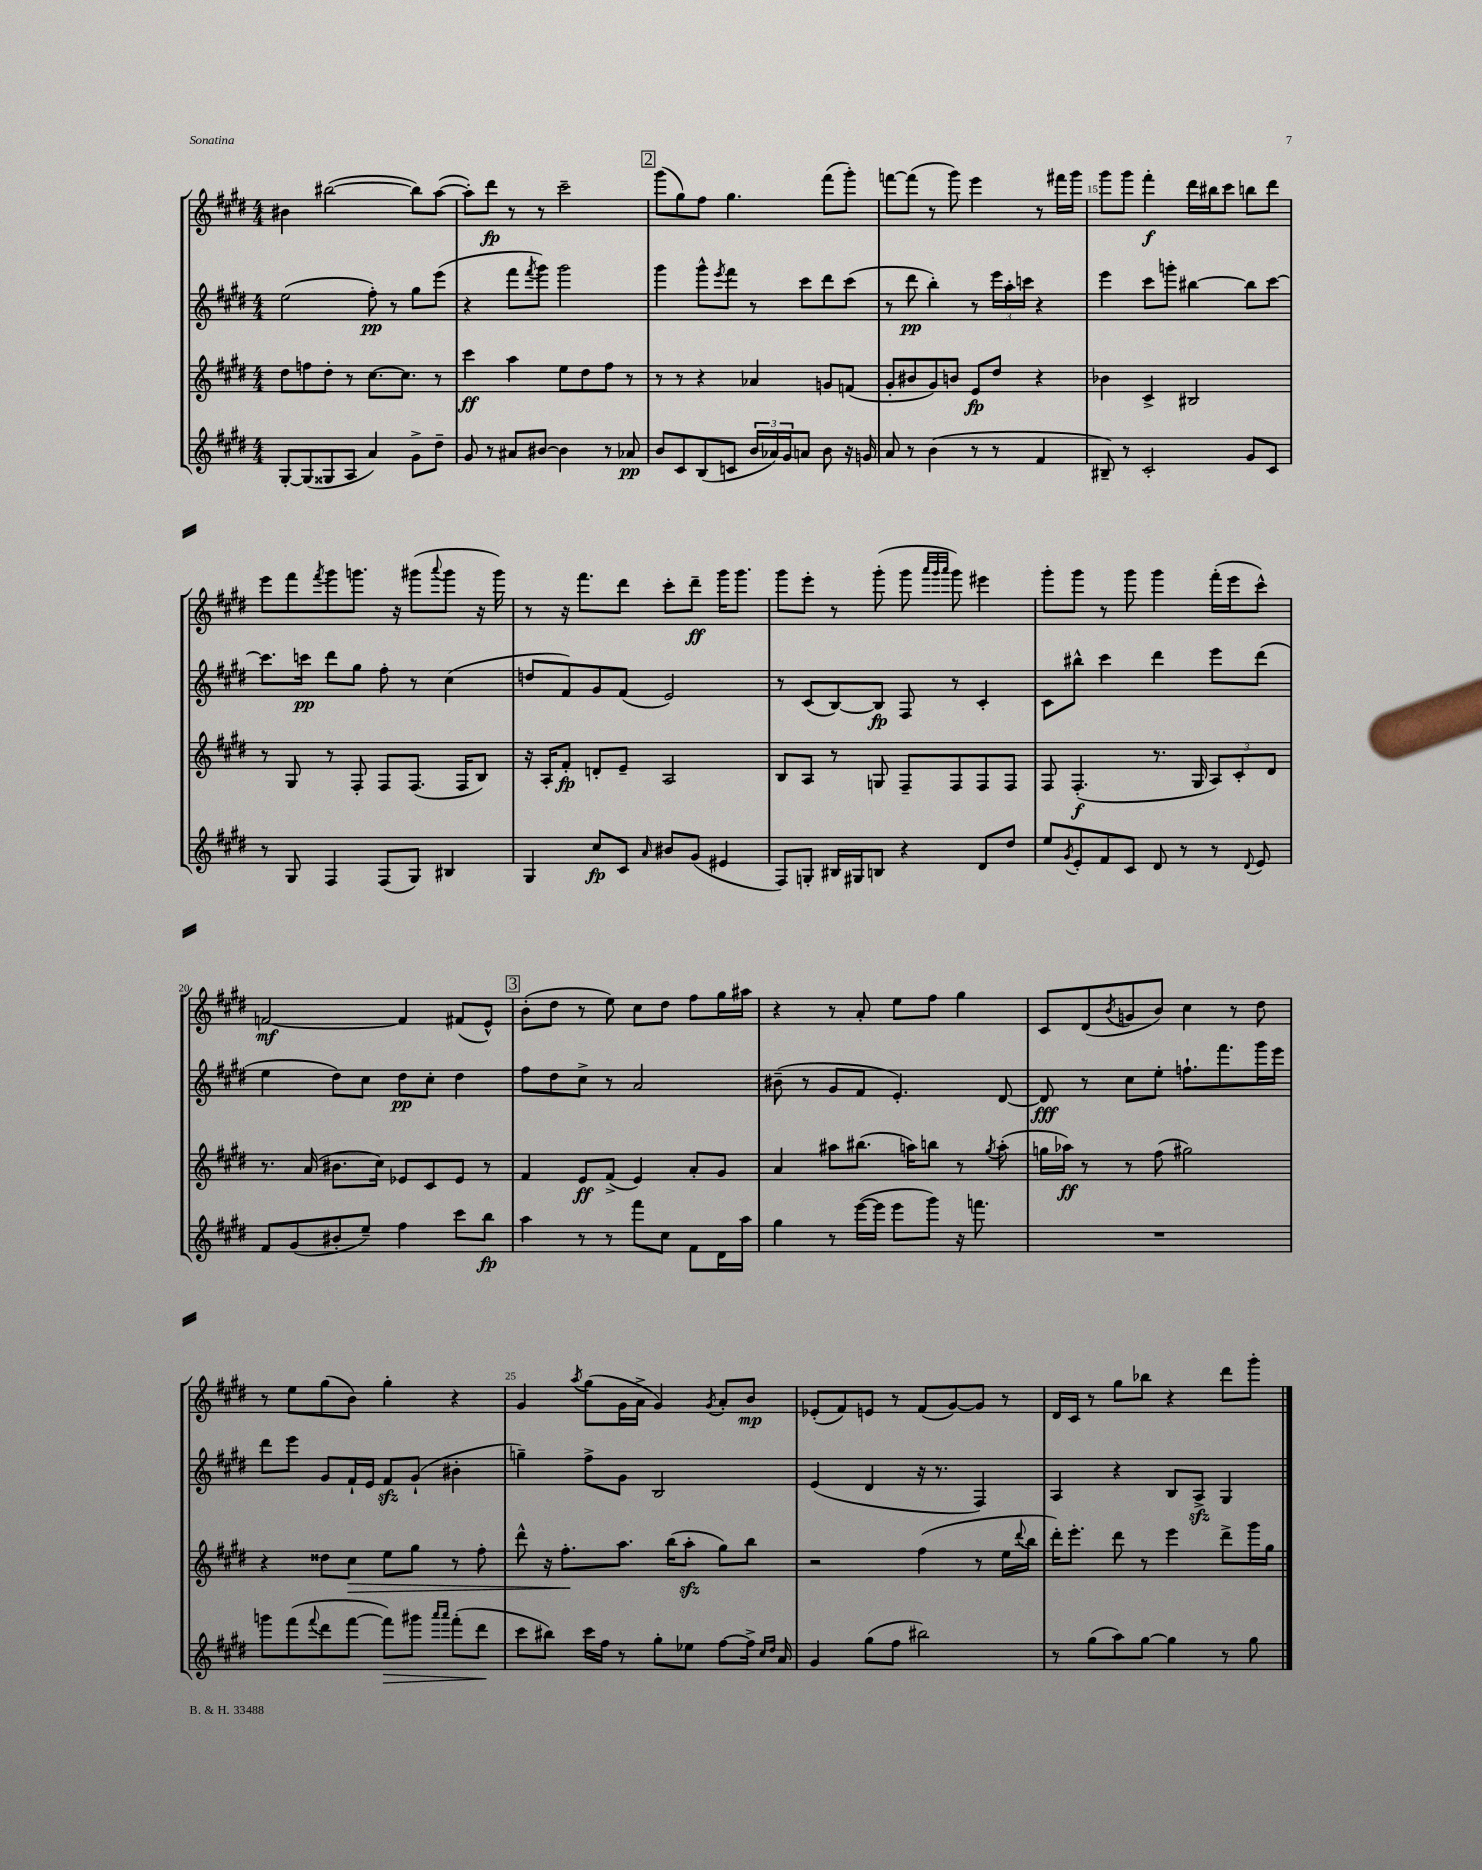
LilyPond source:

<<
\new StaffGroup <<
\new Staff = "s0" {
    \clef treble \key e \major \numericTimeSignature \time 4/4
    bis'4 bis''2~( bis''8) a''8~( |
    a''8-.) dis'''8\fp r8 r8 cis'''2-- |
    \mark \markup { \box "2" } gis'''8( gis''8) fis''8 gis''4. fis'''8( gis'''8-.) |
    f'''8~ f'''8( r8 gis'''8) e'''4 r8 fis'''16 gis'''16 |
    gis'''8 gis'''8 fis'''4-.\f dis'''16 bis''16 cis'''8 b''8 dis'''8 |
    e'''8 fis'''8 \acciaccatura { fis'''8 } gis'''8 g'''8. r16 gis'''8( \appoggiatura { a'''8 } gis'''8 r16 gis'''16) |
    r8 r16 fis'''8. dis'''8 cis'''8-. dis'''8--\ff gis'''16 gis'''8. |
    gis'''8 e'''8-. r8 gis'''8-.( gis'''8 \grace { a'''32 gis'''32 a'''32 } gis'''8) eis'''4 |
    gis'''8-. gis'''8 r8 gis'''8 gis'''4 fis'''16-.( e'''16 cis'''8-^) |
    f'2~\mf f'4 fis'8( e'8-^) |
    \mark \markup { \box "3" } b'8-.( dis''8 r8 e''8) cis''8 dis''8 fis''8 gis''16 ais''16 |
    r4 r8 a'8-. e''8 fis''8 gis''4 |
    cis'8 dis'8( \acciaccatura { b'8 } g'8 b'8) cis''4 r8 dis''8 |
    r8 e''8 gis''8( b'8) gis''4-. r4 |
    gis'4 \acciaccatura { a''8 } gis''8( gis'16 a'16-> gis'4) \acciaccatura { gis'8 } a'8-. b'8\mp |
    ees'8-.( fis'8) e'8 r8 fis'8( gis'8~) gis'8 r8 |
    dis'16 cis'16 r8 gis''8 bes''8 r4 dis'''8 gis'''8-. \bar "|." |
}
\new Staff = "s1" {
    \clef treble \key e \major \numericTimeSignature \time 4/4
    e''2( fis''8-.\pp) r8 gis''8 e'''8( |
    r4 fis'''8 \acciaccatura { fis'''8 } gis'''8) gis'''2 |
    \mark \markup { \box "2" } gis'''4 gis'''8-^ \acciaccatura { e'''8 } fis'''8 r8 cis'''8 dis'''8 cis'''8( |
    r8 dis'''8\pp b''4-.) r8 \tuplet 3/2 { e'''16 a''16-. c'''16 } r4 |
    e'''4 cis'''8 g'''8-. bis''4~ bis''8 cis'''8~ |
    cis'''8. c'''16\pp dis'''8 gis''8 fis''8-. r8 cis''4( |
    d''8 fis'8) gis'8 fis'8( e'2) |
    r8 cis'8( b8~) b8\fp fis8 r8 cis'4-. |
    cis'8 bis''8-^ cis'''4 dis'''4 e'''8 dis'''8( |
    e''4 dis''8) cis''8 dis''8\pp cis''8-. dis''4 |
    \mark \markup { \box "3" } fis''8 dis''8 cis''8-> r8 a'2 |
    bis'8--( r8 gis'8 fis'8 e'4.-.) dis'8~ |
    dis'8\fff r8 cis''8 e''8-. f''8.-! fis'''8. gis'''16 e'''16 |
    dis'''8 e'''8 gis'8 fis'16-! e'16 fis'8\sfz gis'8-!( bis'4-. |
    g''4--) fis''8-> gis'8 b2 |
    e'4( dis'4 r16 r8. fis4) |
    a4 r4 b8 a8->\sfz gis4 \bar "|." |
}
\new Staff = "s2" {
    \clef treble \key e \major \numericTimeSignature \time 4/4
    dis''8 f''8 dis''8-. r8 cis''8.~ cis''8. r8 |
    cis'''4\ff a''4 e''8 dis''8 fis''8 r8 |
    \mark \markup { \box "2" } r8 r8 r4 aes'4 g'8 f'8( |
    gis'8-. bis'8 gis'8) b'8 e'8\fp dis''8 r4 |
    bes'4 cis'4-> bis2 |
    r8 gis8 r8 fis8-. fis8 fis8.( fis16 b8) |
    r16 a16-. fis'8-.\fp d'8-. e'8-- a2 |
    b8 a8 r8 g8 fis8-- fis8 fis8 fis8 |
    fis8 fis4.-.\f( r8. gis16 \tuplet 3/2 { a8) cis'8-. dis'8 } |
    r8. a'16( bis'8. cis''16) ees'8 cis'8 ees'8 r8 |
    \mark \markup { \box "3" } fis'4 e'8\ff fis'8->( e'4) a'8-. gis'8 |
    a'4 ais''8 bis''8.( a''16) b''8 r8 \acciaccatura { gis''8 } a''8-.( |
    g''16 aes''16\ff) r8 r8 fis''8( gis''2) |
    r4 disis''8 cis''8\> e''8 gis''8 r8 fis''8-. |
    dis'''8-^ r16 fis''8.-.\! a''8. b''16( a''8-.\sfz gis''8) b''8 |
    r2 fis''4( r8 e''16 \appoggiatura { dis'''8 } b''16 |
    dis'''16-.) e'''8.-. dis'''8 r8 e'''4 dis'''8-> gis'''16 gis''16 \bar "|." |
}
\new Staff = "s3" {
    \clef treble \key e \major \numericTimeSignature \time 4/4
    gis8~-. gis8( gisis8 a8 a'4) gis'8-> dis''8-- |
    gis'8 r8 ais'8 bis'8~ bis'4 r8 aes'8\pp |
    \mark \markup { \box "2" } b'8 cis'8 b8( c'8 \tuplet 3/2 { b'16 aes'16) gis'16 } a'8 b'8 r16 g'16 |
    a'8 r8 b'4( r8 r8 fis'4 |
    bis8--) r8 cis'2-. gis'8 cis'8 |
    r8 gis8 fis4 fis8( gis8) bis4 |
    gis4 cis''8\fp cis'8 \grace { a'16 } bis'8 gis'8( eis'4 |
    fis8) g8-. bis16 gis16 b8 r4 dis'8 dis''8 |
    e''8 \acciaccatura { gis'8 } e'8-. fis'8 cis'8 dis'8 r8 r8 \appoggiatura { dis'8 } e'8 |
    fis'8 gis'8( bis'8-. e''8--) fis''4 cis'''8 b''8\fp |
    \mark \markup { \box "3" } a''4 r8 r8 fis'''8 cis''8 fis'8 dis'16 a''16 |
    gis''4 r8 e'''16~( e'''16 e'''8 gis'''8) r16 f'''8. |
    R1 |
    g'''8 fis'''8( \appoggiatura { fis'''8 } dis'''8 fis'''8~ fis'''8\>) gis'''8 \grace { a'''16 a'''16 } fis'''8-.( dis'''8\! |
    cis'''8 bis''8) cis'''16 fis''16 r8 gis''8-. ees''8 fis''8~ fis''16-> \grace { cis''16 dis''16 } a'16 |
    gis'4 gis''8( fis''8 bis''2) |
    r8 gis''8( a''8) gis''8~ gis''4 r8 gis''8 \bar "|." |
}
>>
>>
\layout { \context { \Score currentBarNumber = #11 \override BarNumber.break-visibility = ##(#f #t #t) barNumberVisibility = #(every-nth-bar-number-visible 5) } }
